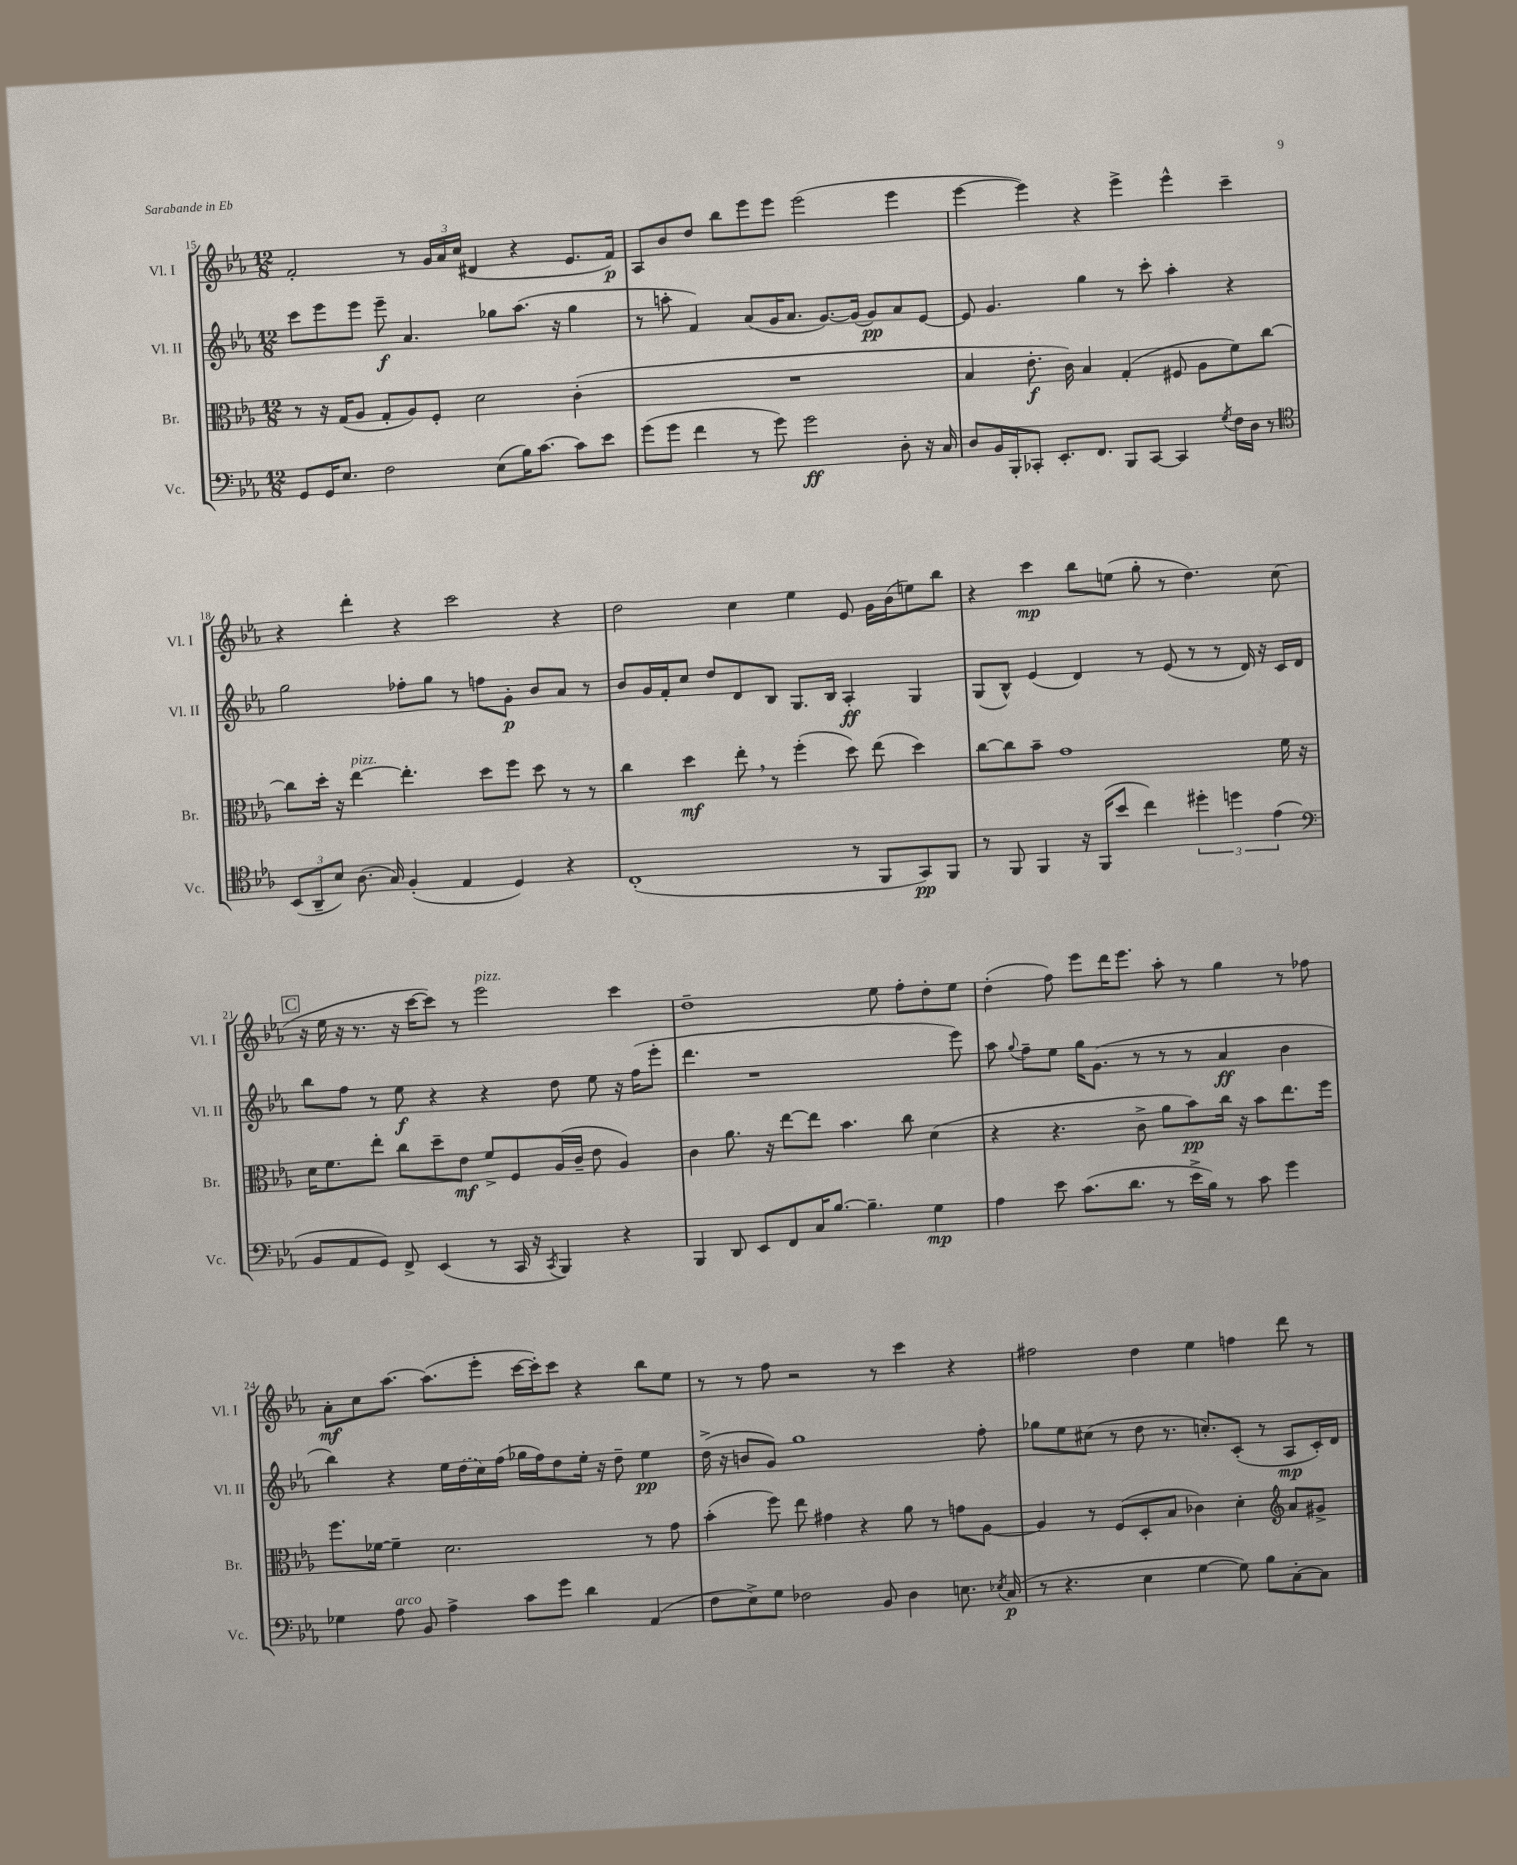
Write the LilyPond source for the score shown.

<<
\new StaffGroup <<
\new Staff = "s0" \with { instrumentName = "Vl. I" shortInstrumentName = "Vl. I" } {
    \clef treble \key ees \major \numericTimeSignature \time 12/8
    \autoBeamOff f'2-. r8 \tuplet 3/2 { g'16[ aes'16 c''16]( } dis'4 r4 ees'8.[ f'16]\p) |
    aes8[ bes'8 d''8] bes''8[ ees'''8 ees'''8] ees'''2( ees'''4 |
    ees'''4~ ees'''4) r4 ees'''4-> ees'''4-^ c'''4-- |
    r4 d'''4-. r4 c'''2 r4 |
    d''2 c''4 ees''4 ees'8 g'16[ bes'16( e''8) bes''8] |
    r4 c'''4\mp bes''8[ e''8]( g''8-. r8 d''4.) c''8( |
    \mark \markup { \box "C" } r16 ees''16 r16 r8. r16 c'''16[~ c'''8]) r8 ees'''2^\markup { \italic "pizz." } c'''4 |
    d''1-- ees''8 f''8[-. d''8-. ees''8] |
    d''4-.( f''8) ees'''8[ d'''16 ees'''8.] aes''8-. r8 g''4 r8 fes''8 |
    aes'8[-.\mf c''8 aes''8.]~ aes''8.[( ees'''8]-. c'''16[~ c'''16-.) c'''8] r4 bes''8[ ees''8] |
    r8 r8 f''8 r2 r8 c'''4 r4 |
    fis''2 d''4 ees''4 f''4 d'''8 r8 \bar "|." |
}
\new Staff = "s1" \with { instrumentName = "Vl. II" shortInstrumentName = "Vl. II" } {
    \clef treble \key ees \major \numericTimeSignature \time 12/8
    \autoBeamOff c'''8[ ees'''8 ees'''8] ees'''8--\f aes'4. ges''8[ aes''8.]( r16 ges''4 |
    r8 a''8-. f'4) aes'8[( g'16 aes'8.] g'8.[~) g'16]( g'8[\pp) aes'8 ees'8]~ |
    ees'8 g'4. g''4 r8 c'''8-. aes''4-. r4 |
    g''2 fes''8[-. g''8] r8 f''8[ g'8]-.\p bes'8[ aes'8] r8 |
    bes'8[ g'16 f'16-. c''8] d''8[ d'8 bes8] g8.[ bes16] aes4-.\ff g4 |
    g8[( bes8]-^) ees'4( d'4) r8 ees'8( r8 r8 d'16) r16 c'16[ d'16] |
    \mark \markup { \box "C" } bes''8[ f''8] r8 ees''8\f r4 r4 d''8 ees''8 r16 f''16[( ees'''8]-. |
    d'''4. r1 ees'''8) |
    aes''8 \appoggiatura { g''8 } f''8[-- ees''8] g''16[ g'8.]( r8 r8 r8 aes'4\ff bes'4 |
    bes''4) r4 ees''16[ \once \slurDashed d''16( c''16) f''16]( ges''16[ f''16) d''8 ees''16]-. r16 d''8-- ees''4\pp |
    d''16->( r16 b'8[ g'8]) g''1 f''8-. |
    ges''8[ ees''8 cis''8]( r8 d''8 r8. c''8.[-.) c'8]-.( r8 aes8[\mp c'16-.) d'16] \bar "|." |
}
\new Staff = "s2" \with { instrumentName = "Br." shortInstrumentName = "Br." } {
    \clef alto \key ees \major \numericTimeSignature \time 12/8
    \autoBeamOff r8 r16 g16[( aes8] g8[-. aes8) f8]-. d'2 c'4-.( |
    R1. |
    bes4 ees'8.-.\f c'16) bes4 g4-.( fis8 aes8[ f'8) c''8]~ |
    c''8[ d''16]-. r16 ees''4~^\markup { \italic "pizz." } ees''4.-. d''8[ f''8] d''8 r8 r8 |
    c''4 d''4\mf ees''8-. \breathe r8 f''4-.( d''8) ees''8( d''4) |
    c''8[~ c''8 bes'8]-- g'1 f'16 r16 |
    \mark \markup { \box "C" } d'16[ f'8. ees''8]-. c''8[ d''8-- ees'8]\mf f'8[-> f8 aes16( c'16]-- ees'8 aes4) |
    c'4 aes'8. r16 ees''8[~ ees''8] bes'4. c''8 d'4( |
    r4 r4. c'8-> aes'8[ bes'8\pp) c''16] r16 bes'8[ ees''8. f''16] |
    f''8.[ fes'16]~ fes'4-- d'2. r8 g'8 |
    bes'4-.( f''8) ees''8 gis'4 r4 aes'8 r8 g'8[ aes8]~ |
    aes4 r8 f8[( d8-. bes8] ces'4) d'4-. \clef treble aes'8[ gis'8]-> \bar "|." |
}
\new Staff = "s3" \with { instrumentName = "Vc." shortInstrumentName = "Vc." } {
    \clef bass \key ees \major \numericTimeSignature \time 12/8
    \autoBeamOff g,8[ g,16 ees8.] f2 ees8[( bes16) c'8.]~ c'8[ ees'8] |
    g'8[( g'8] f'4 r8 g'8) g'2\ff d8-. r16 c16 |
    d8[ bes,16 bes,,16-. ces,8]-. ees,8.[-. f,8.] bes,,8[ ces,8]~ ces,4 \acciaccatura { g8 } f16[ d16] r8 |
    \clef tenor \tuplet 3/2 { bes,8[( aes,8-- bes8]) } aes8.( g16) f4-.( ees4 d4) r4 |
    c1-.( r8 f,8[ g,8\pp) f,8] |
    r8 f,8 f,4 r16 f,16[( bes'8] c''4) \tuplet 3/2 { dis''4-. d''4 ees'4( } |
    \mark \markup { \box "C" } \clef bass bes,8[ aes,8 g,8]) f,8-> ees,4( r8 c,16 r16 \acciaccatura { c,8 } bes,,4) r4 |
    bes,,4 d,8 ees,8[ f,8 c16 bes8.]~ bes4.-- g4\mp |
    aes4 ees'8 c'8.[( d'8.] r8 ees'16[-> bes16]) r8 c'8 g'4 |
    ges4 aes8^\markup { \italic "arco" } bes,8 aes4-> c'8[ g'8] d'4 aes,4( |
    f8[ ees8->) g8] fes2 bes,8 d4 e8. \acciaccatura { ees8 } c16\p( |
    r8 r4. ees4 g4~ g8) bes8[ c8~-. c8] \bar "|." |
}
>>
>>
\layout { \context { \Score currentBarNumber = #15 } }
